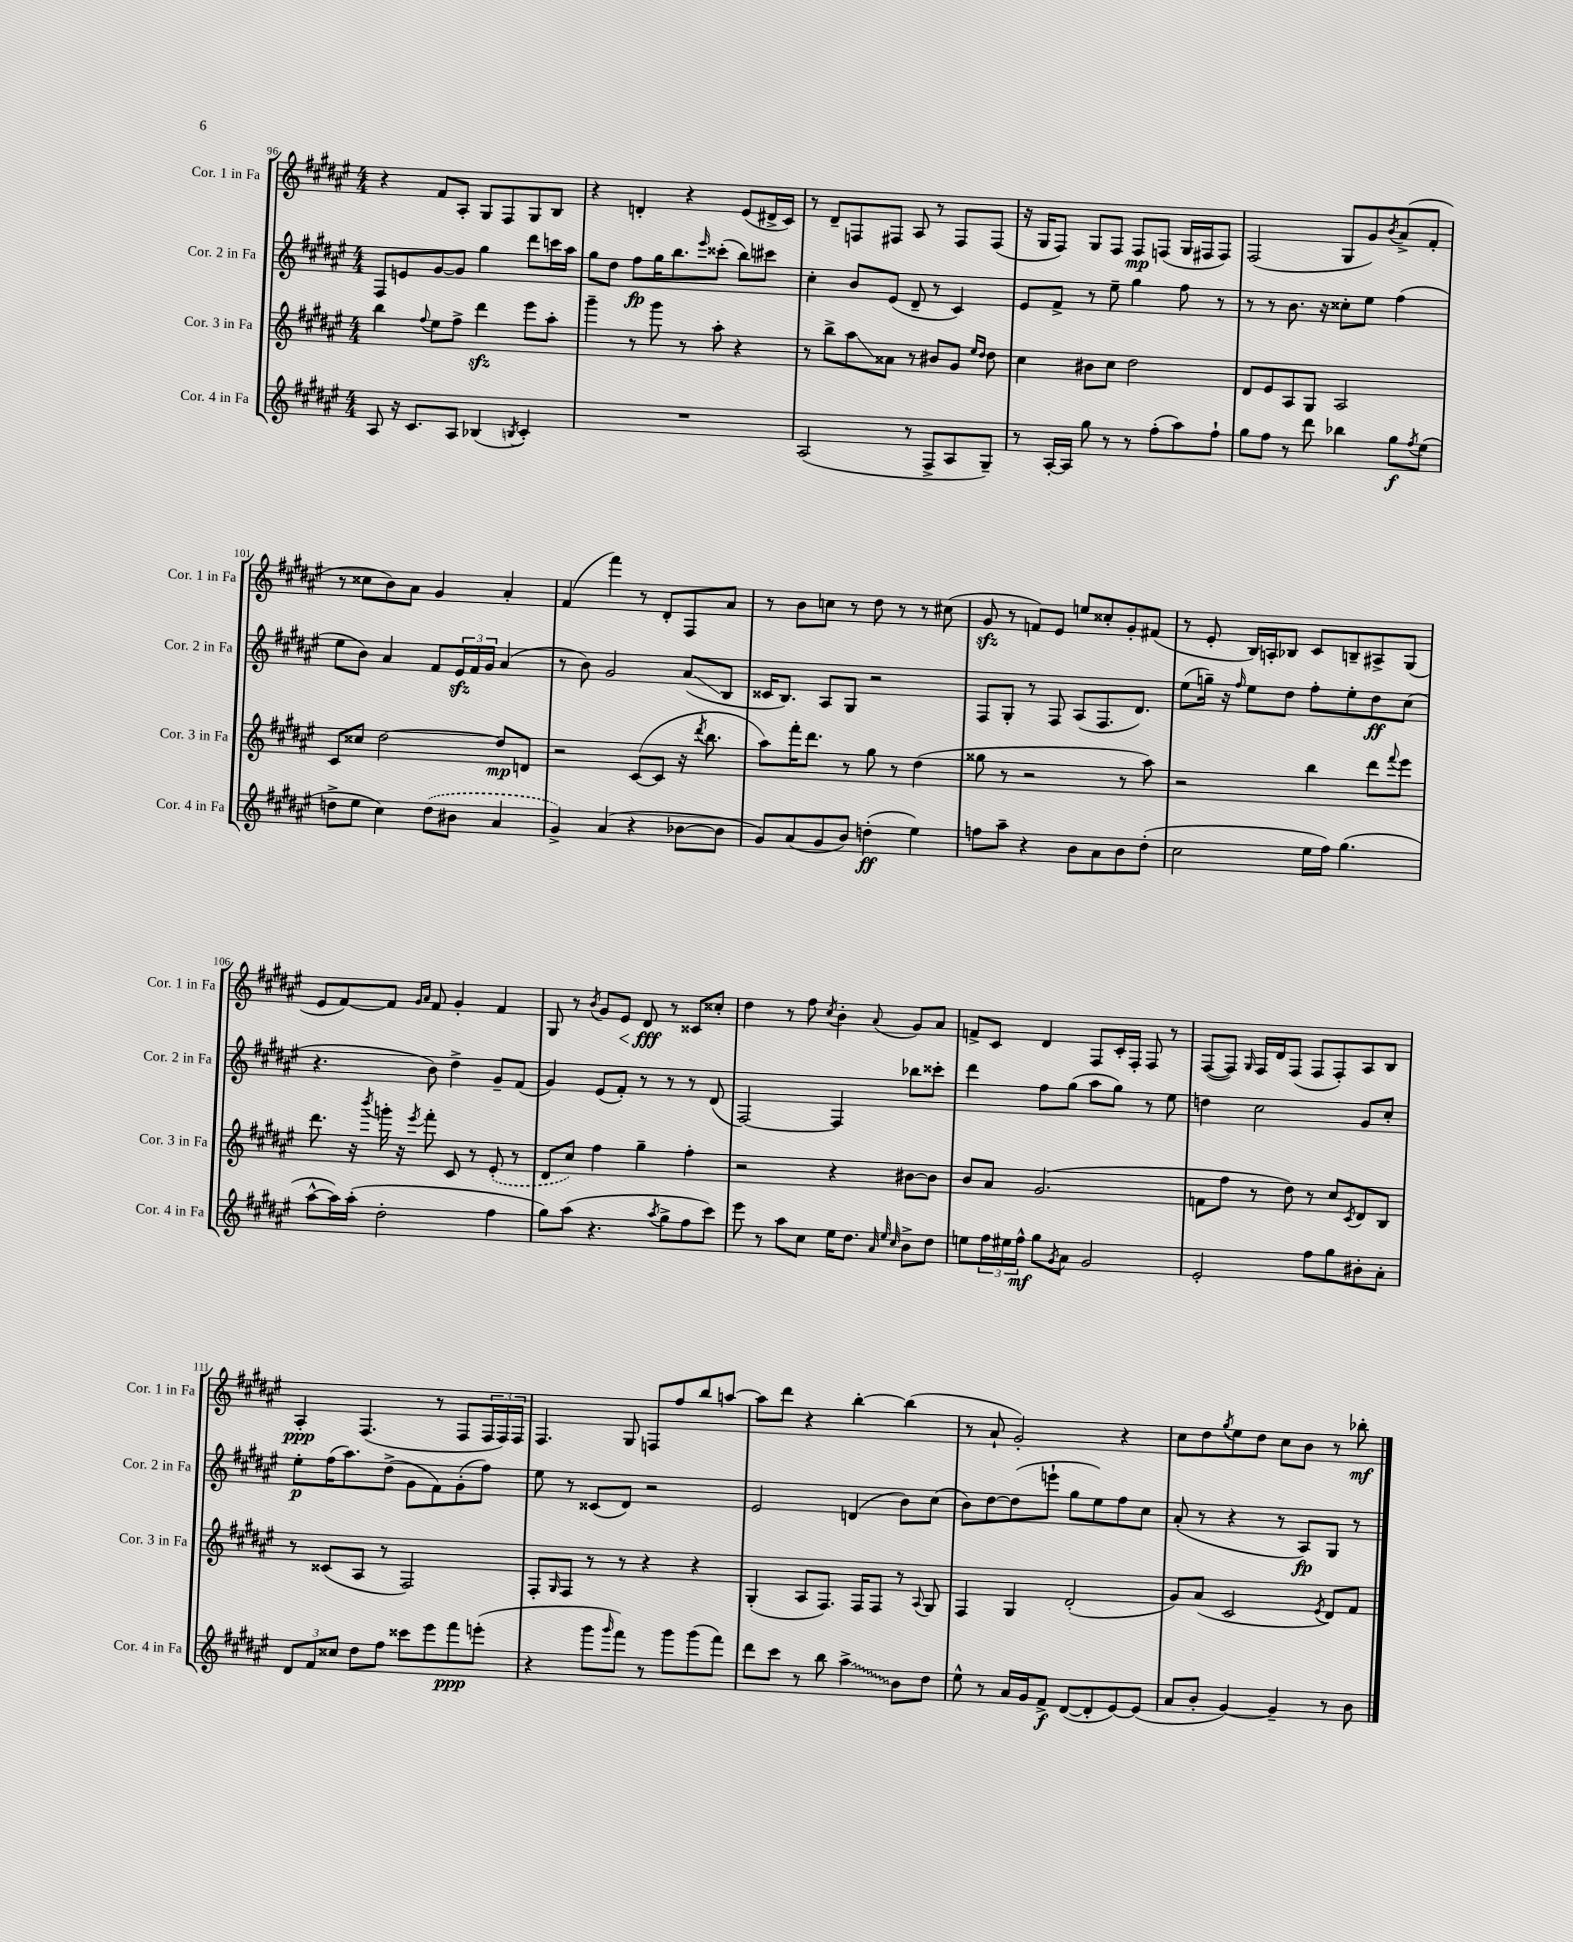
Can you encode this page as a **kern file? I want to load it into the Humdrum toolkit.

**kern	**kern	**kern	**kern
*staff4	*staff3	*staff2	*staff1
*clefG2	*clefG2	*clefG2	*clefG2
*k[f#c#g#d#a#e#]	*k[f#c#g#d#a#e#]	*k[f#c#g#d#a#e#]	*k[f#c#g#d#a#e#]
*M4/4	*M4/4	*M4/4	*M4/4
8A#	4bb	8F#	4r
16r	.	8e	.
8.c#	.	.	.
.	8qqff#	.	.
.	8ee#	[8g#	8f#
8A#	8ff#^	8g#]	8A#'
(4B-	4ddd#	4gg#	8G#
.	.	.	8F#
8qB	.	.	.
4c#')	8eee#	8ddd#	8G#
.	8aa#'	16ccc	8B
.	.	16aa#	.
=	=	=	=
1r	4ggg#~	8gg#	4r
.	.	8dd#	.
.	8r	8ff#	4d'
.	8ggg#	16gg#	.
.	.	8.bb	.
.	8r	.	4r
.	.	16qqeee#	.
.	8aa#'	(8ccc##'	.
.	4r	8bb)	(8e#
.	.	8ccc#	16d#^
.	.	.	16c#)
=	=	=	=
(2A#	8r	4cc#'	8r
.	8bb^	.	8d#~
.	8aa#	8b	8F
.	8a##	(8e#	8F#
8r	8r	8d#~	8A#
8F#^	8b#	8r	8r
8A#	8g#	4c#)	8F#
.	16qqee#	.	.
.	16qqdd#	.	.
8G#~)	8dd#	.	(8F#
=	=	=	=
8r	4cc#	8e#	16r
.	.	.	16G#
[16A#'	.	8f#^	8F#)
16A#]	.	.	.
8gg#	8b#	8r	8G#
8r	8cc#	8ee#~	8F#
8r	2dd#	4gg#	8F#
(8ff#'	.	.	(8F
8aa#)	.	8ff#	16G#
.	.	.	16F#
8ff#`	.	8r	8F#)
=	=	=	=
8gg#	8d#	8r	(2F#
8ff#	8e#	8r	.
8r	8A#	8.b	.
8ddd#	8G#	.	.
.	.	16r	.
4bb-	2A#	8cc##'	8G#
.	.	8ee#	8g#)
.	.	.	8qb
8gg#	.	(4ff#	(8a#^
8qff#	.	.	.
(8ee#	.	.	8f#'
=	=	=	=
8dd^	8c#	8ee#	8r
8ee#	8cc##	8b)	8cc##
4cc#)	[2dd#	4a#	8b)
.	.	.	8a#
(8dd	.	8f#	4g#
8b#	.	24e#	.
.	.	24f#	.
.	.	24g#	.
4a#	8dd#]	(4a#	4a#'
.	8d	.	.
=	=	=	=
4g#^)	2r	8r	(4f#
.	.	8b)	.
(4a#	.	2g#	4fff#)
4r	([8c#	.	8r
.	8c#]	.	8d#'
[8b-	16r	(8a#	8F#
.	8qddd#	.	.
.	8.bb	.	.
8b-]	.	8B	8a#
=	=	=	=
8g#)	8aa#)	16c##	8r
.	.	8.B)	.
(8a#	16fff#'	.	8b
.	8.ddd#	.	.
8g#	.	8A#	8cc
8b)	8r	8G#	8r
(4dd'	8gg#	2r	8dd#
.	8r	.	8r
4ee#)	(4dd#	.	8r
.	.	.	(8cc#
=	=	=	=
8ff	8gg##	8F#	8g#
8aa#~	8r	8G#'	8r
4r	2r	8r	8f)
.	.	8F#	8e#
8b	.	(8A#	8ee
8a#	.	8.F#	8cc##'
8b	8r	.	8g#'
.	.	8.d#)	.
(8dd#'	8aa#)	.	(8f#
=	=	=	=
2cc#	2r	(8ee#	8r
.	.	16gg~)	8e#'
.	.	16r	.
.	.	16qqff#	.
.	.	8ee#	16B)
.	.	.	16A'
.	.	8dd#	8B-
16ee#	4bb	8ff#'	8c#
16ff#)	.	.	.
(4.gg#	.	8ee#'	8B~
.	8ddd#	8dd#	8A#^
.	8qqfff#	.	.
.	8eee#	(8cc#	(8G#
=	=	=	=
[8aa#^^	8.ddd#	4.r	8e#
16aa#])	.	.	[8f#)
(16aa#'	16r	.	.
.	8qbbb	.	.
2dd#'	16ggg'	.	8f#]
.	16r	.	.
.	.	.	16qqg#
.	8qeee#	.	16qqa#
.	8fff#'	8b)	8f#
.	8c#	4dd#^	4g#'
.	8r	.	.
4ff#	(8e#'	8g#~	4f#
.	8r	(8f#	.
=	=	=	=
8gg#)	8d#	4g#)	8G#
(8aa#	8cc#)	.	8r
.	.	.	8qb
4.r	4ff#	(8e#	8g#
.	.	8f#')	8e#
.	4gg#~	8r	8d#
8qaa#	.	.	.
8gg#^	.	8r	8r
8ff#	4ff#'	8r	8c##
8ccc#)	.	(8d#	8cc##'
=	=	=	=
8eee#	2r	[2F#)	4dd#
8r	.	.	.
8aa#	.	.	8r
8cc#	.	.	8ff#
.	.	.	8qcc#
16ee#	4r	4F#]	4b'
8.dd#	.	.	.
32qqa#	.	.	.
32qqee#	.	.	.
32qqcc#	.	.	8qqa#
8b^	[8b#	8bb-	8g#
8dd#	8b#]	8ccc##'	8a#
=	=	=	=
8ee	8b	4ddd#	8f^
24ff#	8a#	.	8c#
24ee#	.	.	.
24ff#^^	.	.	.
8gg#	(2.g#	8ff#	4d#
8qg#	.	.	.
8a#	.	(8gg#	.
2g#	.	8aa#	8F#
.	.	8gg#)	16c#'
.	.	.	16F#'
.	.	8r	8F#
.	.	8ee#	8r
=	=	=	=
2e#'	8f	4dd	([8F#
.	8ff#	.	8F#])
.	.	.	16qqG#
.	8r	2cc#	16F#
.	.	.	16d#
.	8dd#)	.	(8F#
8ff#	8r	.	8F#
8gg#	8cc#	.	8F#')
.	8qc#	.	.
8b#'	8d#	8g#	8A#
8a#'	8B	8cc#'	8B
=	=	=	=
12d#	8r	8ee#'	4A#'
12f#	.	.	.
.	(8c##	(16ff#	.
12cc##	.	.	.
.	.	8.aa#)	.
8dd#	8A#	.	(4.F#
8ff#	8r	(8dd#^	.
8ccc##	2F#)	8g#	.
8eee#	.	8f#)	8r
8fff#	.	(8g#'	8F#
(8eee'	.	8ff#)	24F#
.	.	.	24F#)
.	.	.	24F#
=	=	=	=
4r	8F#'	8ee#	4.F#
.	16qqG#	.	.
.	8F#	8r	.
8ggg#	8r	(8c##	.
16qqggg#	.	.	.
8fff#)	8r	8d#)	8G#
8r	4r	2r	8F
8ggg#	.	.	8ff#
(8ggg#	4r	.	8bb
8fff#)	.	.	[8aa
=	=	=	=
8ddd#	(4G#'	2e#	8aa]
8ccc#	.	.	8ddd#
8r	8A#	.	4r
8bb	8.F#)	.	.
4aa#^	.	(4d	[4bb'
.	16F#	.	.
.	8F#	.	.
8b	8r	8b)	(4bb]
.	8qqA#	.	.
8dd#	8G#	(8cc#	.
=	=	=	=
8ee#^^	4F#	8b)	8r
8r	.	[8dd#	8a#`
16a#	4G#	(8dd#]	2g#')
16g#	.	.	.
8f#^	.	8eee`	.
([8d#	(2d#'	8gg#	.
8d#']	.	8ee#)	.
[8e#)	.	8ff#	4r
(8e#]	.	8cc#	.
=	=	=	=
8a#	8g#)	(8a#'	8cc#
8b'	(8a#	8r	8dd#
.	.	.	8qgg#
[4g#)	2c#	4r	8ee#
.	.	.	8dd#
4g#~]	.	8r	8cc#
.	.	8A#)	8b
.	8qe#	.	.
8r	8d#)	8G#	8r
8b	8f#	8r	8bb-'
==	==	==	==
*-	*-	*-	*-
